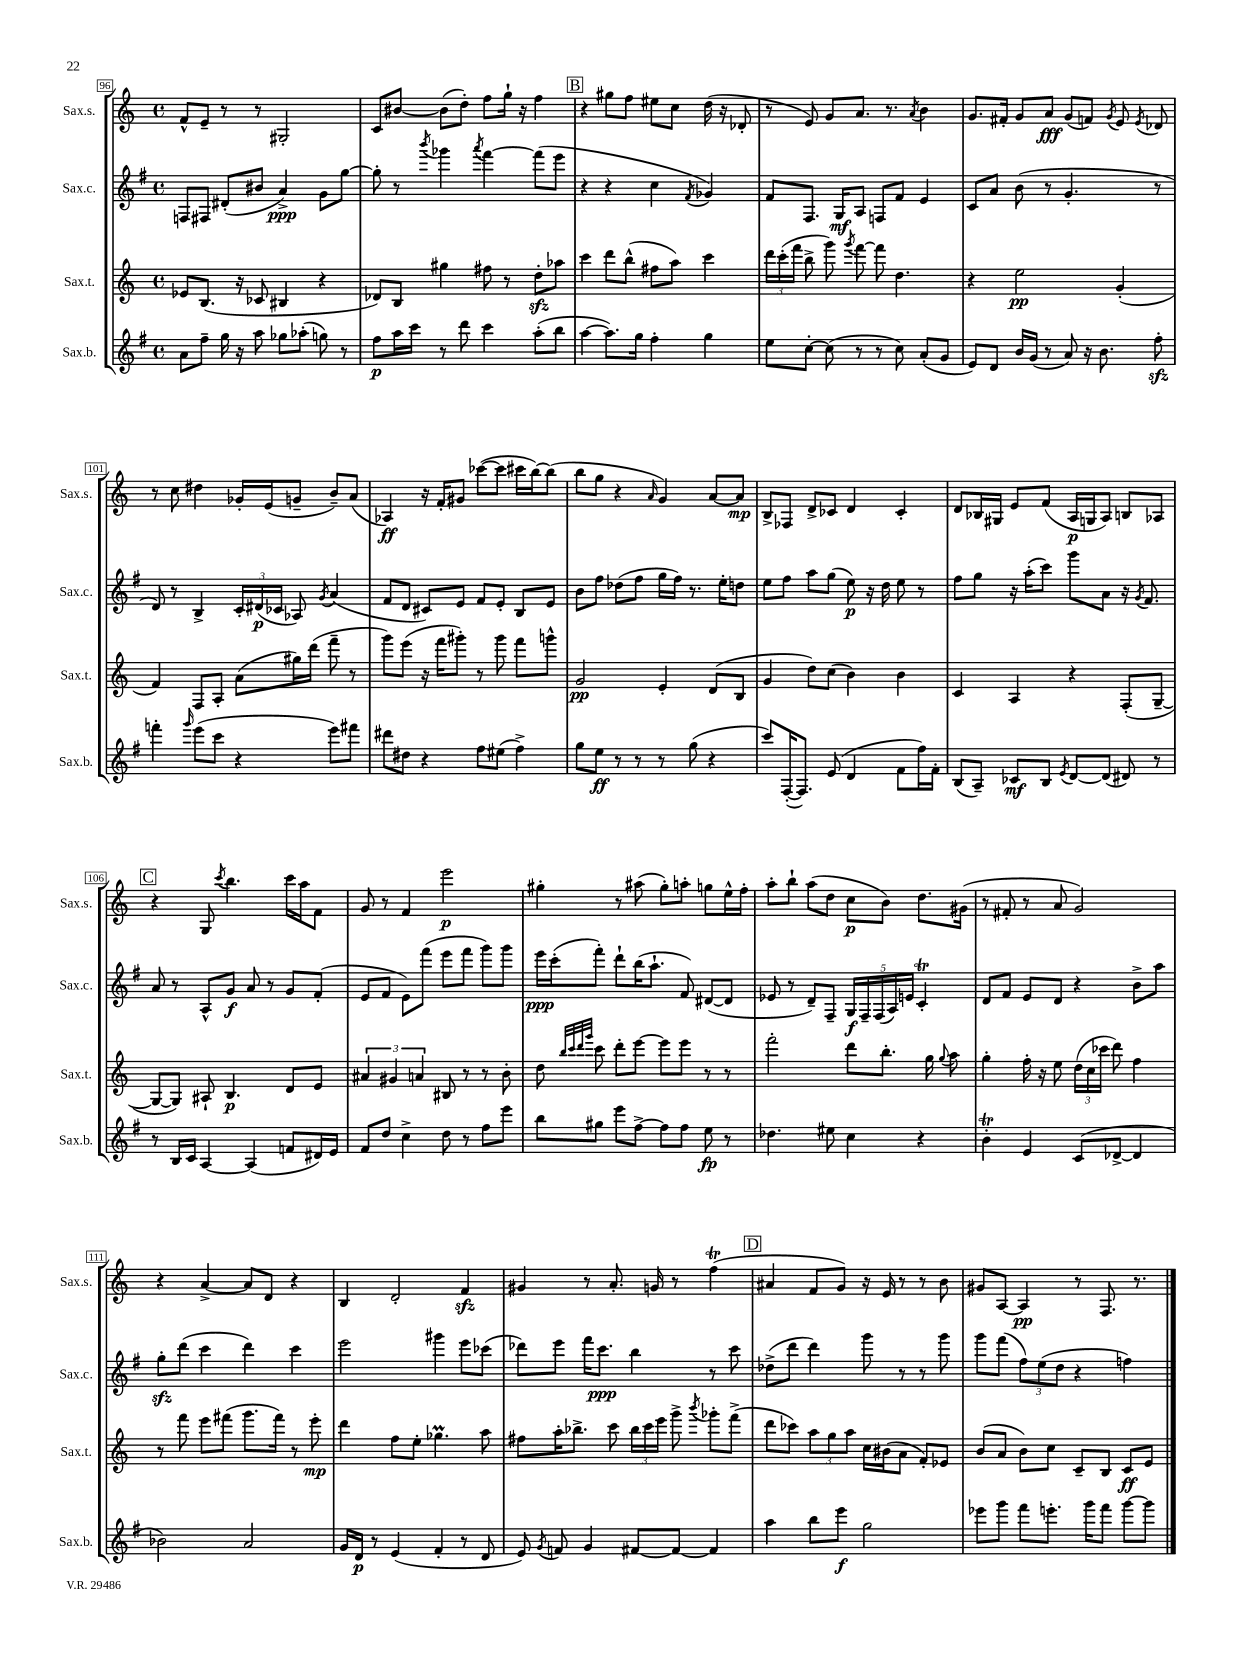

**kern	**kern	**kern	**kern
*staff4	*staff3	*staff2	*staff1
*clefG2	*clefG2	*clefG2	*clefG2
*k[f#]	*k[]	*k[f#]	*k[]
*M4/4	*M4/4	*M4/4	*M4/4
*met(c)	*met(c)	*met(c)	*met(c)
8a\L	8e-/L	8F/L	8f^^/L
8ff#~\J	(8.B/J	8F#/J	8e~/J
16gg\	.	(8d#'/L	8r
16r	16r	.	.
8aa\	8c-/	8b#/J	8r
8gg-\L	4B#/	4a^/)	2G#'/
(8aa-'\J	.	.	.
8gg\)	4r	8g\L	.
8r	.	[8gg\J	.
=	=	=	=
8ff#\L	8d-/L)	8gg'\]	8c/L
16aa\L	8B/J	8r	[8b#/J
16ccc\JJ	.	.	.
.	.	8qbbb/	.
8r	4gg#\	4ggg-\	(8b#\]L
8ddd\	.	.	8dd'\J)
.	.	8qaaa/	.
4ccc\	8ff#\	[4fff#\	8ff\L
.	8r	.	16gg`\Jk
.	.	.	16r
(8aa'\L	8dd'\L	(8fff#\]L	4ff\
8bb\J	8aa-\J	8eee\J	.
=	=	=	=
[4aa\	4ccc\	4r	4r
8.aa\]L)	8ddd\L	4r	8gg#\L
.	(8bb^^\J	.	8ff\J
16gg\Jk	.	.	.
4ff#'\	8ff#\L	4cc\	8ee#\L
.	8aa\J)	.	8cc\J
.	.	8qf#/	.
4gg\	4ccc\	4g-/)	(16dd\
.	.	.	16r
.	.	.	8d-'/
=	=	=	=
8ee\L	24ddd\LL	8f#/L	8r
.	(24ccc'\	.	.
.	24fff\JJ	.	.
[8cc'\J	8bb^\	8.F#/J	8e/)
(8cc\]	8ggg\)	.	8g/L
.	.	16G/LK	.
.	8qggg/	.	.
8r	[8fff\	8A/J	8.a/J
8r	8fff\]	8F/L	.
.	.	.	8.r
8cc\)	4.dd\	8f#/J	.
.	.	.	8qa/
(8a'/L	.	4e/	4b\
8g/J	.	.	.
=	=	=	=
8e/L)	4r	8c/L	8.g/L
8d/J	.	8a/J	.
.	.	.	16f#'/Jk
16b/LL	2ee\	(8b\	8g/L
(16g/JJ	.	.	.
8r	.	8r	8a/J
8a/)	.	4.g'/	(8g/L
16r	.	.	8f/J)
8.b\	.	.	.
.	.	.	8qg/
.	(4g'/	.	8e/
.	.	.	8qe/
8ff#'\	.	8r	8d-/
=	=	=	=
4fff'\	4f/)	8d/)	8r
.	.	8r	8cc\
16qqggg/	.	.	.
(8eee\L	8F/L	4B^/	4dd#\
8ccc\J	8A'/J	.	.
4r	(8a\L	24c'/LL	16g-'/LL
.	.	(24d#/	.
.	.	.	(16e/J
.	.	24c-/JJ	.
.	16gg#\L)	8A-/)	8g~/J
.	(16ddd\JJ	.	.
.	.	8qg/	.
8eee\L)	8fff~\	(4a/	8b~/L)
8fff#\J	8r	.	(8a/J
=	=	=	=
8ddd#\L	8ggg\L)	8f#/L	4A-/)
8dd#\J	(8eee\J	8d/J	.
4r	16r	8c#/L)	16r
.	16fff\LK	.	16f'/LK
.	8ggg#'\J)	8e/J	8g#/J
8ff#\L	8r	8f#/L	([8ccc-\L
(8ee#\J	8ggg#\	8e'/J	8ccc-\]J
4ff#^\)	8fff\L	8B/L	16ccc#\LL
.	.	.	[16bb\J)
.	8ggg^^\J	8e/J	(8bb\]J
=	=	=	=
8gg\L	2g/	8b\L	8bb\L
8ee\J	.	8ff#\J	8gg\J
8r	.	(8dd-\L	4r
8r	.	8ff#\J	.
.	.	.	16qqa/
8r	4e'/	16gg\LL	4g/)
.	.	16ff#\JJ)	.
(8gg\	.	8.r	.
4r	(8d/L	.	[8a/L
.	.	16ee'\LK	.
.	8B/J	8dd\J	8a/]J
=	=	=	=
8ccc/L)	4g/	8ee\L	8B^/L
([16F#'/K	.	8ff#\J	8F-/J
8.F#/]J)	.	.	.
.	8dd\L)	8aa\L	8d^/L
(8e/	(8cc\J	(8gg\J	8c-/J
4d/	4b\)	8ee\)	4d/
.	.	16r	.
.	.	16dd\	.
8f#\L	4b\	8ee\	4c-'/
16ff#\L)	.	8r	.
16f#'\JJ	.	.	.
=	=	=	=
(8B/L	4c/	8ff#\L	8d/L
8A~/J)	.	8gg\J	16B-/L
.	.	.	16G#/JJ
8c-/L	4A/	16r	8e/L
.	.	(16aa'\LK	.
8B/J	.	8ccc\J)	(8f/J
8qe/	.	.	.
[8d/L	4r	8ggg\L	16A/LL
.	.	.	16G/J
(8d/]J	.	8a\J	8A/J)
8d#/)	(8F'/L	16r	8B/L
.	.	8qg/	.
.	.	8.f#/	.
8r	[8G~/J	.	8A-/J
=	=	=	=
8r	8G/_L	8a/	4r
16B/LL	8G/]J)	8r	.
16c/JJ	.	.	.
[4A/	8A#`/	8A^^/L	8G/
.	.	.	8qccc/
.	4.B/	8g/J	4.bb\
(4A/]	.	8a/	.
.	.	8r	.
8f/L	8d/L	8g/L	16ccc\LL
.	.	.	16aa\J
16d#/L)	8e/J	(8f#'/J	8f\J
16e/JJ	.	.	.
=	=	=	=
8f#/L	6a#/	8e/L	8g/
8dd/J	.	8f#/J	8r
.	6g#/	.	.
4cc^\	.	8e\L)	4f/
.	6a/	.	.
.	.	(8fff#\J	.
8dd\	8B#/	8eee\L	2eee\
8r	8r	8fff#\J	.
8ff#\L	8r	8ggg\L)	.
8eee\J	8b'\	8ggg\J	.
=	=	=	=
8bb\L	8dd\	16eee\LL	4gg#'\
.	.	(16ccc'\J	.
.	32qqbb/LLL	.	.
.	32qqccc/	.	.
.	32qqddd/	.	.
.	32qqggg/JJJ	.	.
8gg#\J	8ccc\	8fff#'\J)	.
8eee\L	8ddd'\L	8ddd`\L	8r
[8ff#^\J	[8eee\J	(16bb\K	(8aa#\
.	.	8.aa`\J	.
8ff#\]L	8eee\]L	.	8gg#'\L)
8ff#\J	8eee\J	8f#/)	8aa'\J
8ee\	8r	([8d#/L	8gg\L
8r	8r	8d#/]J	16ee^^\L
.	.	.	16ff'\JJ
=	=	=	=
4.dd-\	2fff'\	8e-/	8aa'\L
.	.	8r	8bb`\J
.	.	8d~/L)	(8aa\L
8ee#\	.	8F#~/J	8dd\J
4cc\	8ddd\L	20G/LL	8cc\L
.	.	20F#~/	.
.	.	(20F#/	.
.	8.bb'\J	.	8b\J)
.	.	20A/)	.
.	.	20e/JJ	.
4r	.	4c'/	8.dd\L
.	16gg\	.	.
.	8qqgg/	.	.
.	8aa\	.	.
.	.	.	(16g#\Jk
=	=	=	=
4b'\	4gg'\	8d/L	8r
.	.	8f#/J	8f#'/
4e/	16ff'\	8e/L	8r
.	16r	.	.
.	8ee\	8d/J	8a/
(8c/L	(24dd\LL	4r	2g/)
.	24cc\	.	.
.	24ccc-\JJ	.	.
[8d-^/J	8ddd\)	.	.
4d-/]	4ff\	8b^\L	.
.	.	8aa\J	.
=	=	=	=
2b-\)	8r	8gg'\L	4r
.	8fff\	(8ddd\J	.
.	8eee\L	4ccc\	[4a^/
.	(8fff#\J	.	.
2a/	8.ggg\L	4ddd\)	8a/]L
.	.	.	8d/J
.	16fff#\Jk)	.	.
.	8r	4ccc\	4r
.	8eee'\	.	.
=	=	=	=
16g/LL	4ddd\	2eee\	4B/
16d/JJ	.	.	.
8r	.	.	.
(4e/	8ff\L	.	2d'/
.	8ee'\J	.	.
4f#'/	4.gg-\	4ggg#\	.
8r	.	8eee\L	4f/
8d/	8aa\	(8ccc-\J	.
=	=	=	=
8e/)	8ff#\L	8ddd-\L)	4g#/
8qg/	.	.	.
8f/	16aa'\K	8eee\J	.
.	8.bb-^\J	.	.
4g/	.	16fff#\LK	8r
.	.	8.ccc\J	.
.	8ccc\	.	8.a'/
[8f#/L	24bb-\LL	4bb\	.
.	24ccc\	.	.
.	.	.	16g/
.	24eee\JJ	.	.
8f#/_J	8ggg^\	.	8r
.	8qbbb/	.	.
4f#/]	8ggg-'\L	8r	(4ff\
.	(8fff^\J	8ccc\	.
=	=	=	=
4aa\	8ddd\L	(8dd-^\L	4a#/
.	8ccc-\J)	8ddd\J	.
8bb\L	12aa\L	4ddd\)	8f/L
.	12gg\	.	.
8eee\J	.	.	8g/J)
.	12aa\J	.	.
2gg\	16cc\LL	8ggg\	16r
.	(16b#\J	.	16e/
.	8a\J	8r	8r
.	8f'/L)	8r	8r
.	8e-/J	8ggg\	8b\
=	=	=	=
8eee-\L	(8b/L	8ggg\L	8g#/L
8ggg\J	8a/J	(8fff#\J	[8A/J
8fff#\L	8b\L)	12ff#\L)	4A/]
.	.	(12ee\	.
8.eee'\J	8cc\J	.	.
.	.	12dd\J	.
.	8c~/L	4r	8r
16ggg\LK	.	.	.
8fff#\J	8B/J	.	8.F/
[8ggg\L	8c/L	4ff\)	.
.	.	.	8.r
8ggg\]J	8e/J	.	.
==	==	==	==
*-	*-	*-	*-
